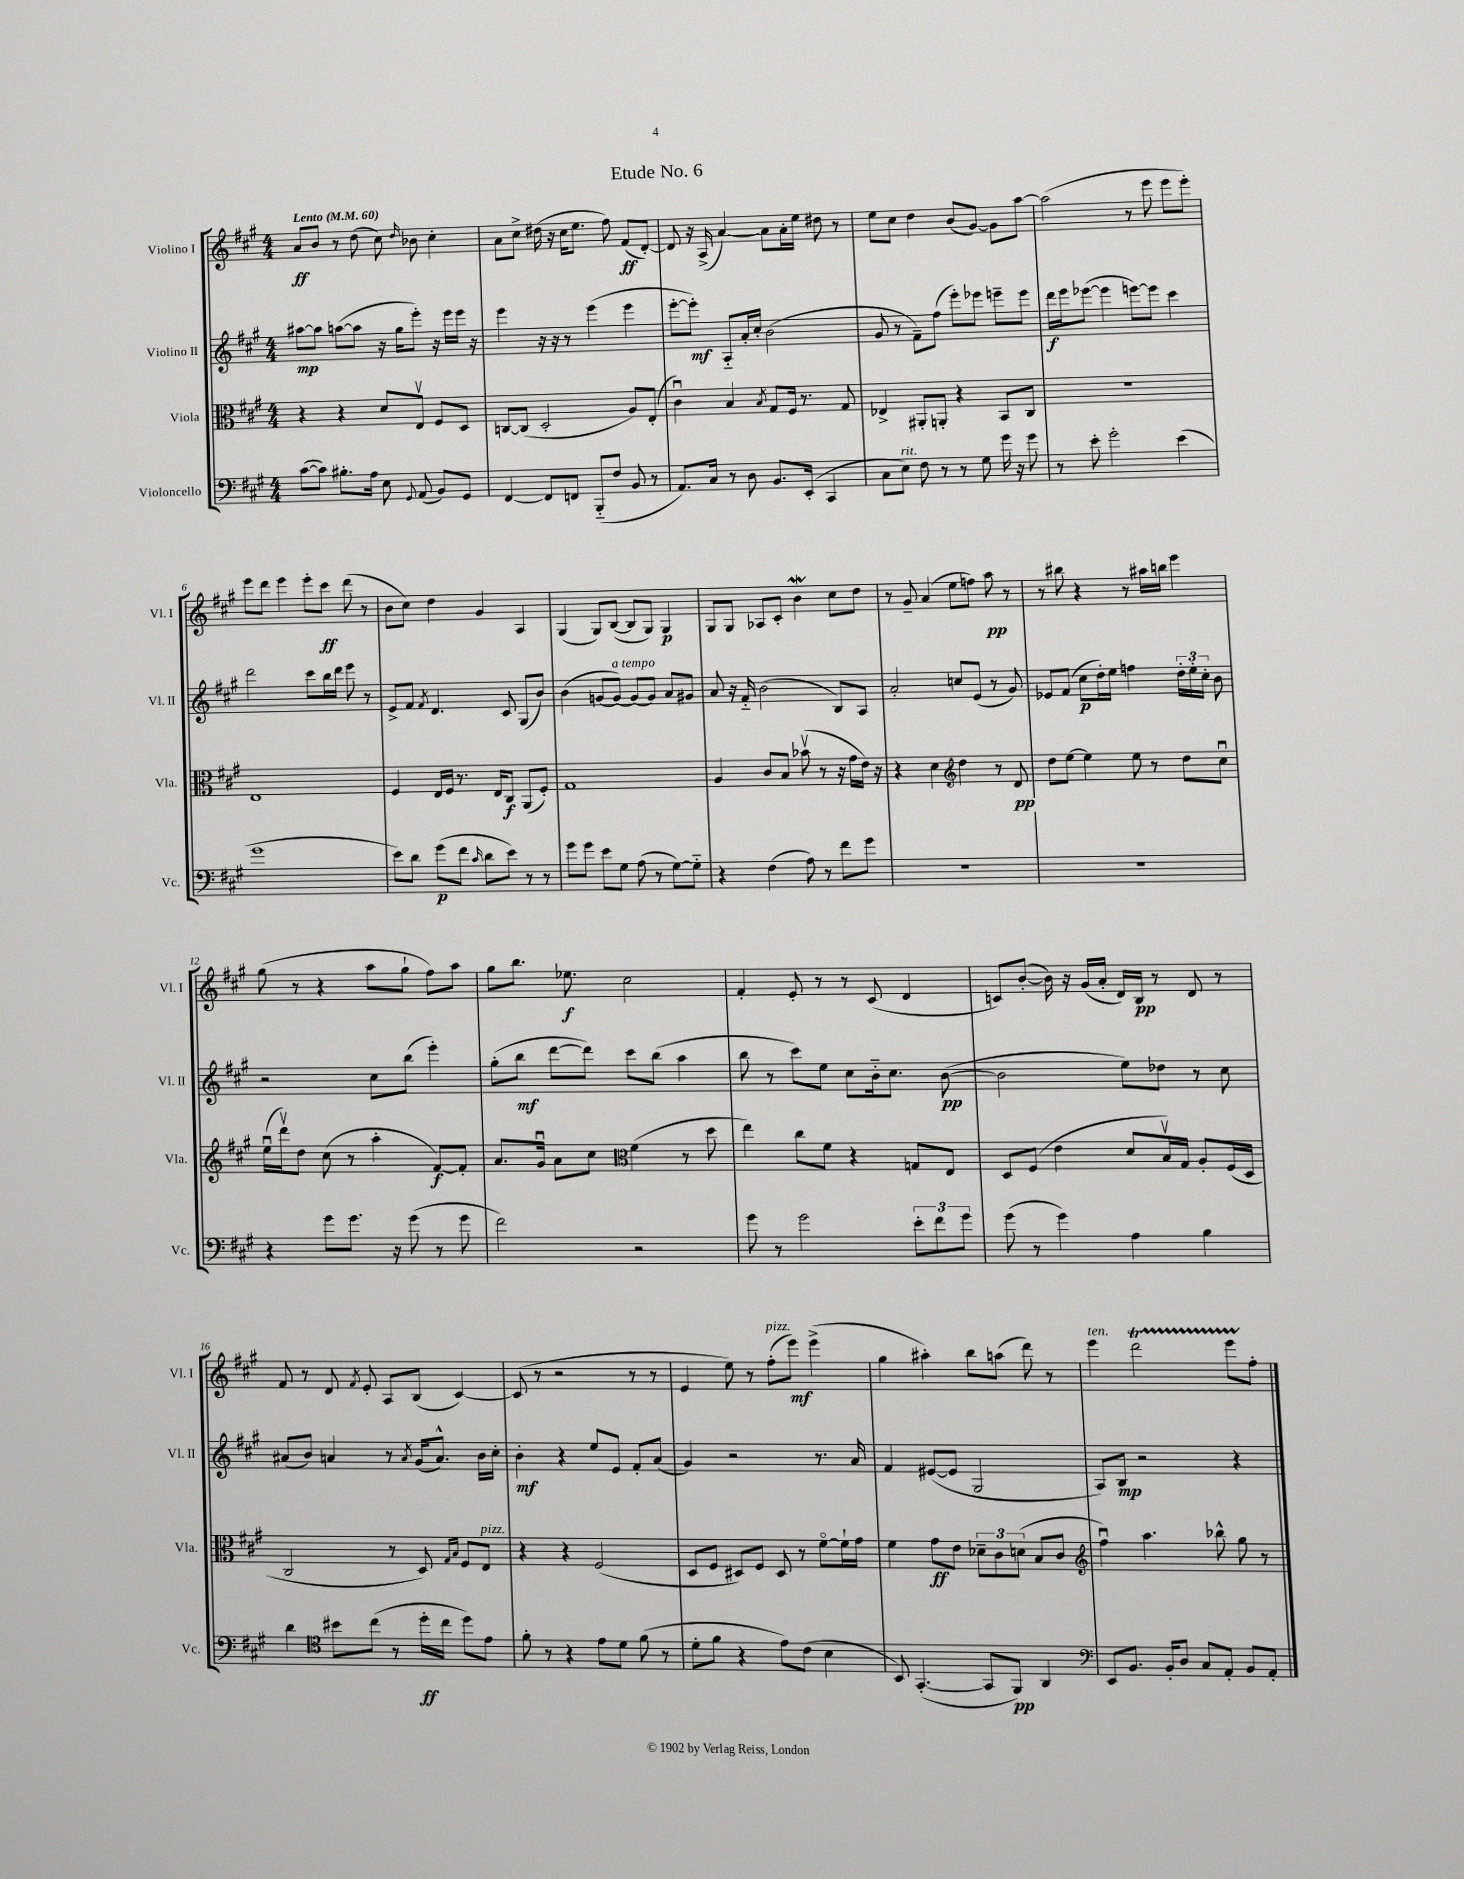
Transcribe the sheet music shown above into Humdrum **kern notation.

**kern	**kern	**kern	**kern
*staff4	*staff3	*staff2	*staff1
*clefF4	*clefC3	*clefG2	*clefG2
*k[f#c#g#]	*k[f#c#g#]	*k[f#c#g#]	*k[f#c#g#]
*M4/4	*M4/4	*M4/4	*M4/4
*MM60	*MM60	*MM60	*MM60
([8c#\L	4r	[8aa#\L	8a/L
8c#\]J)	.	8aa#\]J	8b/J
8.B#'\L	4r	([8aa\L	8r
.	.	8aa\]J	(8dd\
16A\Jk	.	.	.
8E\	8d/L	16r	8cc#\)
.	.	16gg#\LK	.
8qqGG#/	.	.	16qqdd/
(8AA/	8Ev/J	8eee'\J)	8b-\
8BB/L)	8F#/L	16r	4cc#'\
.	.	16eee\LL	.
8GG#/J	8D/J	16eee\JJ	.
.	.	16r	.
=	=	=	=
[4FF#/	[8C/L	4eee\	8a\L
.	(8C/]J	.	8cc#^\J
8FF#/]L	2D'/	16r	(16dd#\
.	.	16r	16r
8FF/J	.	8r	16cc#\LK
.	.	.	8.ee\J
(8BBB'~/L	.	(4eee\	.
8F#/J	.	.	8ff#\)
8BB/	8A/L)	4eee\	(8f#/L
8r	(8E'/J	.	[8d'/J)
=	=	=	=
8.AA/L)	4c#u\)	[8eee'\L	8d/]
.	.	8eee'\]J)	16r
16C#/Jk	.	.	(16A^/
8r	4B/	8A'~/L	[4a/)
8D\	.	16a'/L	.
.	.	16cc#'/JJ	.
.	8qB/	.	.
8.BB/L	8G#/L	(2b\	8a\]L
.	16F#/Jk	.	16a'\L
(16EE'/Jk	8.r	.	16ee\JJ
4CC#/	.	.	8dd#\
.	8G#/	.	8r
=	=	=	=
8C#\L	4E-^/	8g#/	8ee\L
8E\J)	.	8r	8cc#\J
8F#\	8AA#'/L	8f#~\L)	4dd\
8r	8AA'/J	(8ff#\J	.
8r	4r	8eee'\L)	(8b/L
8G#\	.	8eee-\J	[8g#/J)
16g#\	8BB/L	8eee~\L	8g#\]L
16r	.	.	.
8g#\	8C#/J	8eee\J	[8aa\J
=	=	=	=
8r	1r	16ddd\LL	(2aa\]
.	.	16eee\J	.
8e'\	.	([8eee-\J	.
2g#'\	.	4eee-\]	.
.	.	[8eee\L)	8r
.	.	8eee\]J	8eee\
(4e\	.	4ccc#\	8eee\L
.	.	.	8eee'\J)
=	=	=	=
1g#	1E	2ddd\	8eee\L
.	.	.	8ddd\J
.	.	.	4eee\
.	.	8ccc#\L	8eee'\L
.	.	16bb\L	8ccc#\J
.	.	16ddd\JJ	.
.	.	8eee\	(8ddd\
.	.	8r	8r
=	=	=	=
8e\L)	4F#/	8e^/L	8b\L
8d\J	.	8f#/J	8cc#\J)
.	.	8qf#/	.
(8g#\L	16E/LL	4.d/	4dd\
.	16F#/JJ	.	.
8f#\J	8.r	.	.
16qqc#/	.	.	.
8d\L	.	.	4g#/
.	16E/LK	.	.
8e\J)	8C#/J	8c#/	.
8r	(8AA/L	(8G#/L	4A/
8r	8F#'/J)	8b/J)	.
=	=	=	=
8g#\L	1G#	(4b\	(4G#/
8g#\J	.	.	.
8e\L	.	[8g/L	8G#/L)
8G#\J	.	8g/_J)	([8B/J
(8A\	.	8g/_L	8B/]L
8r	.	8g/]J	8G#/J)
[8G#\L)	.	8a/L	4G#/
8G#'~\]J	.	8g#/J	.
=	=	=	=
4r	4A/	8a/	8G#/L
.	.	16r	8G#/J
.	.	16f#'~/	.
(4F#\	8c#/L	(2b\	8A-/L
.	8B/J	.	8c#'/J
8A\)	(8b-v\	.	4b\
8r	8r	.	.
8f#\L	16r	8B/L)	8cc#\L
.	16g#\LL	.	.
8g#\J	16e\JJ)	8A/J	8dd\J
.	16r	.	.
=	=	=	=
1r	4r	2a'/	8r
.	.	.	8g#~/
.	4d\	.	(4a/
*	*clefG2	*	*
.	4dd\	8cc/L	8ee\L
.	.	(8e/J	8ff\J)
.	8r	8r	8aa\
.	8d/	8g#/)	8r
=	=	=	=
1r	8dd\L	8e-/L	8r
.	[8ee\J	(8f#/J	8bb#\
.	4ee\]	8cc#\L	4r
.	.	16dd'\L)	.
.	.	16ee\JJ	.
.	8ee\	4ff\	8r
.	8r	.	16aa#\LL
.	.	.	16bb\JJ
.	8dd\L	24dd'\LL	4eee\
.	.	24ee'\	.
.	.	24cc#'\JJ	.
.	8cc#u\J	8b\	.
=	=	=	=
4r	(16eeu\LL	2r	(8gg#\
.	16dddv\J)	.	.
.	8dd\J	.	8r
8g#\L	(8cc#\	.	4r
8.g#\J	8r	.	.
.	4aa'\	8cc#\L	8aa\L
16r	.	.	.
(8g#\	.	(8bb\J	8gg#`\J
8r	[8f#/L)	4eee'\)	8ff#\L)
8g#\	8f#'/]J	.	8aa\J
=	=	=	=
2f#\)	8.a/L	(8gg#'\L	8gg#\L
.	.	8bb\J	8.bb\J
.	16g#u/Jk	.	.
.	8a\L	[8ddd\L	.
.	.	.	8.ee-\
.	8cc#\J	8ddd\]J)	.
*	*clefC3	*	*
2r	(4f#\	8ccc#\L	2cc#\
.	.	(8bb\J	.
.	8r	4aa\	.
.	8dd\	.	.
=	=	=	=
8g#\	4ee\)	8bb\	4f#'/
8r	.	8r	.
2g#\	8cc#\L	8ccc#\L)	8e'/
.	8f#\J	8ee\J	8r
.	4r	8cc#\L	8r
.	.	16b'~\k	(8c#/
.	.	8.cc#\J	.
12e'\L	8G/L	.	4d/
12f#\	.	.	.
.	8E/J	([8b\	.
12g#\J	.	.	.
=	=	=	=
(8g#\	8D/L	2b\]	8c/L)
8r	(8F#/J	.	([8b'/J
4g#\)	4e\	.	16b\])
.	.	.	16r
.	.	.	(16g#/LL
.	.	.	16a'/JJ
4A\	8d/L	8ee\L)	16d/LL)
.	.	.	16B/JJ
.	16Bv/L)	8dd-\J	8r
.	16G#/JJ	.	.
4B\	8A'/L	8r	8d/
.	(16F#/L	8cc#\	8r
.	16D/JJ	.	.
=	=	=	=
4d\	2C#/	(8a#/L	8f#/
.	.	8b/J)	8r
*clefC4	*	*	*
8b#\L	.	4a/	8d/
.	.	.	8qf#/
(8cc#\J	.	.	8e'/
8r	8r	8r	8A/L
.	.	8qa/	.
16dd'\LL	8D/)	(16g#/LK	(8B/J
16cc#\JJ	.	8.a^^/J)	.
.	16qqG#/LL	.	.
.	16qqB/JJ	.	.
8dd\L)	8F#/L	.	[4c#/)
8e\J	8E/J	16b\LL	.
.	.	16cc#'\JJ	.
=	=	=	=
8f#'\	4r	4b'\	(8c#/]
8r	.	.	8r
4r	4r	4r	2r
8e\L	(2F#/	8ee/L	.
8d\J	.	8e/J	.
(8f#\	.	8f#'/L	8r
8r	.	(8a/J	8r
=	=	=	=
8d'\L	8D/L	4g#/)	4e/
8f#\J	8F#/J	.	.
4r	8D#/L)	2r	8ee\)
.	8F#/J	.	8r
8e\L)	8D#/	.	(8ff#'\L
(8c#\J	8r	.	8eee\J)
4B\	[8f#o\L	8.r	(4eee^\
.	16f#`\]L	.	.
.	16g#\JJ	16a/	.
=	=	=	=
8BB/)	4f#\	4f#/	4gg#\
([4.GG#'/	.	.	.
.	8g#\L	([8e#/L	4aa#'\)
.	8e\J	8e#/]J	.
8GG#/]L	12d-~\L	2G#/	8bb\L
.	12c#\	.	.
8FF#/J)	.	.	(8aa\J
.	(12d\J	.	.
4AA/	8B/L	.	8ddd\)
.	8c#/J	.	8r
=	=	=	=
*clefF4	*clefG2	*	*
8EE/L	4ff#u\)	8A/L)	4eee\
8.BB/J	.	8B/J	.
.	4.aa\	2r	2ddd\
16BB'/LK	.	.	.
8D/J	.	.	.
8C#/L	.	.	.
8AA'/J	8bb-^^\	.	.
8BB/L	8gg#\	4r	8eee\L
8AA'/J	8r	.	8ff#'\J
==	==	==	==
*-	*-	*-	*-
